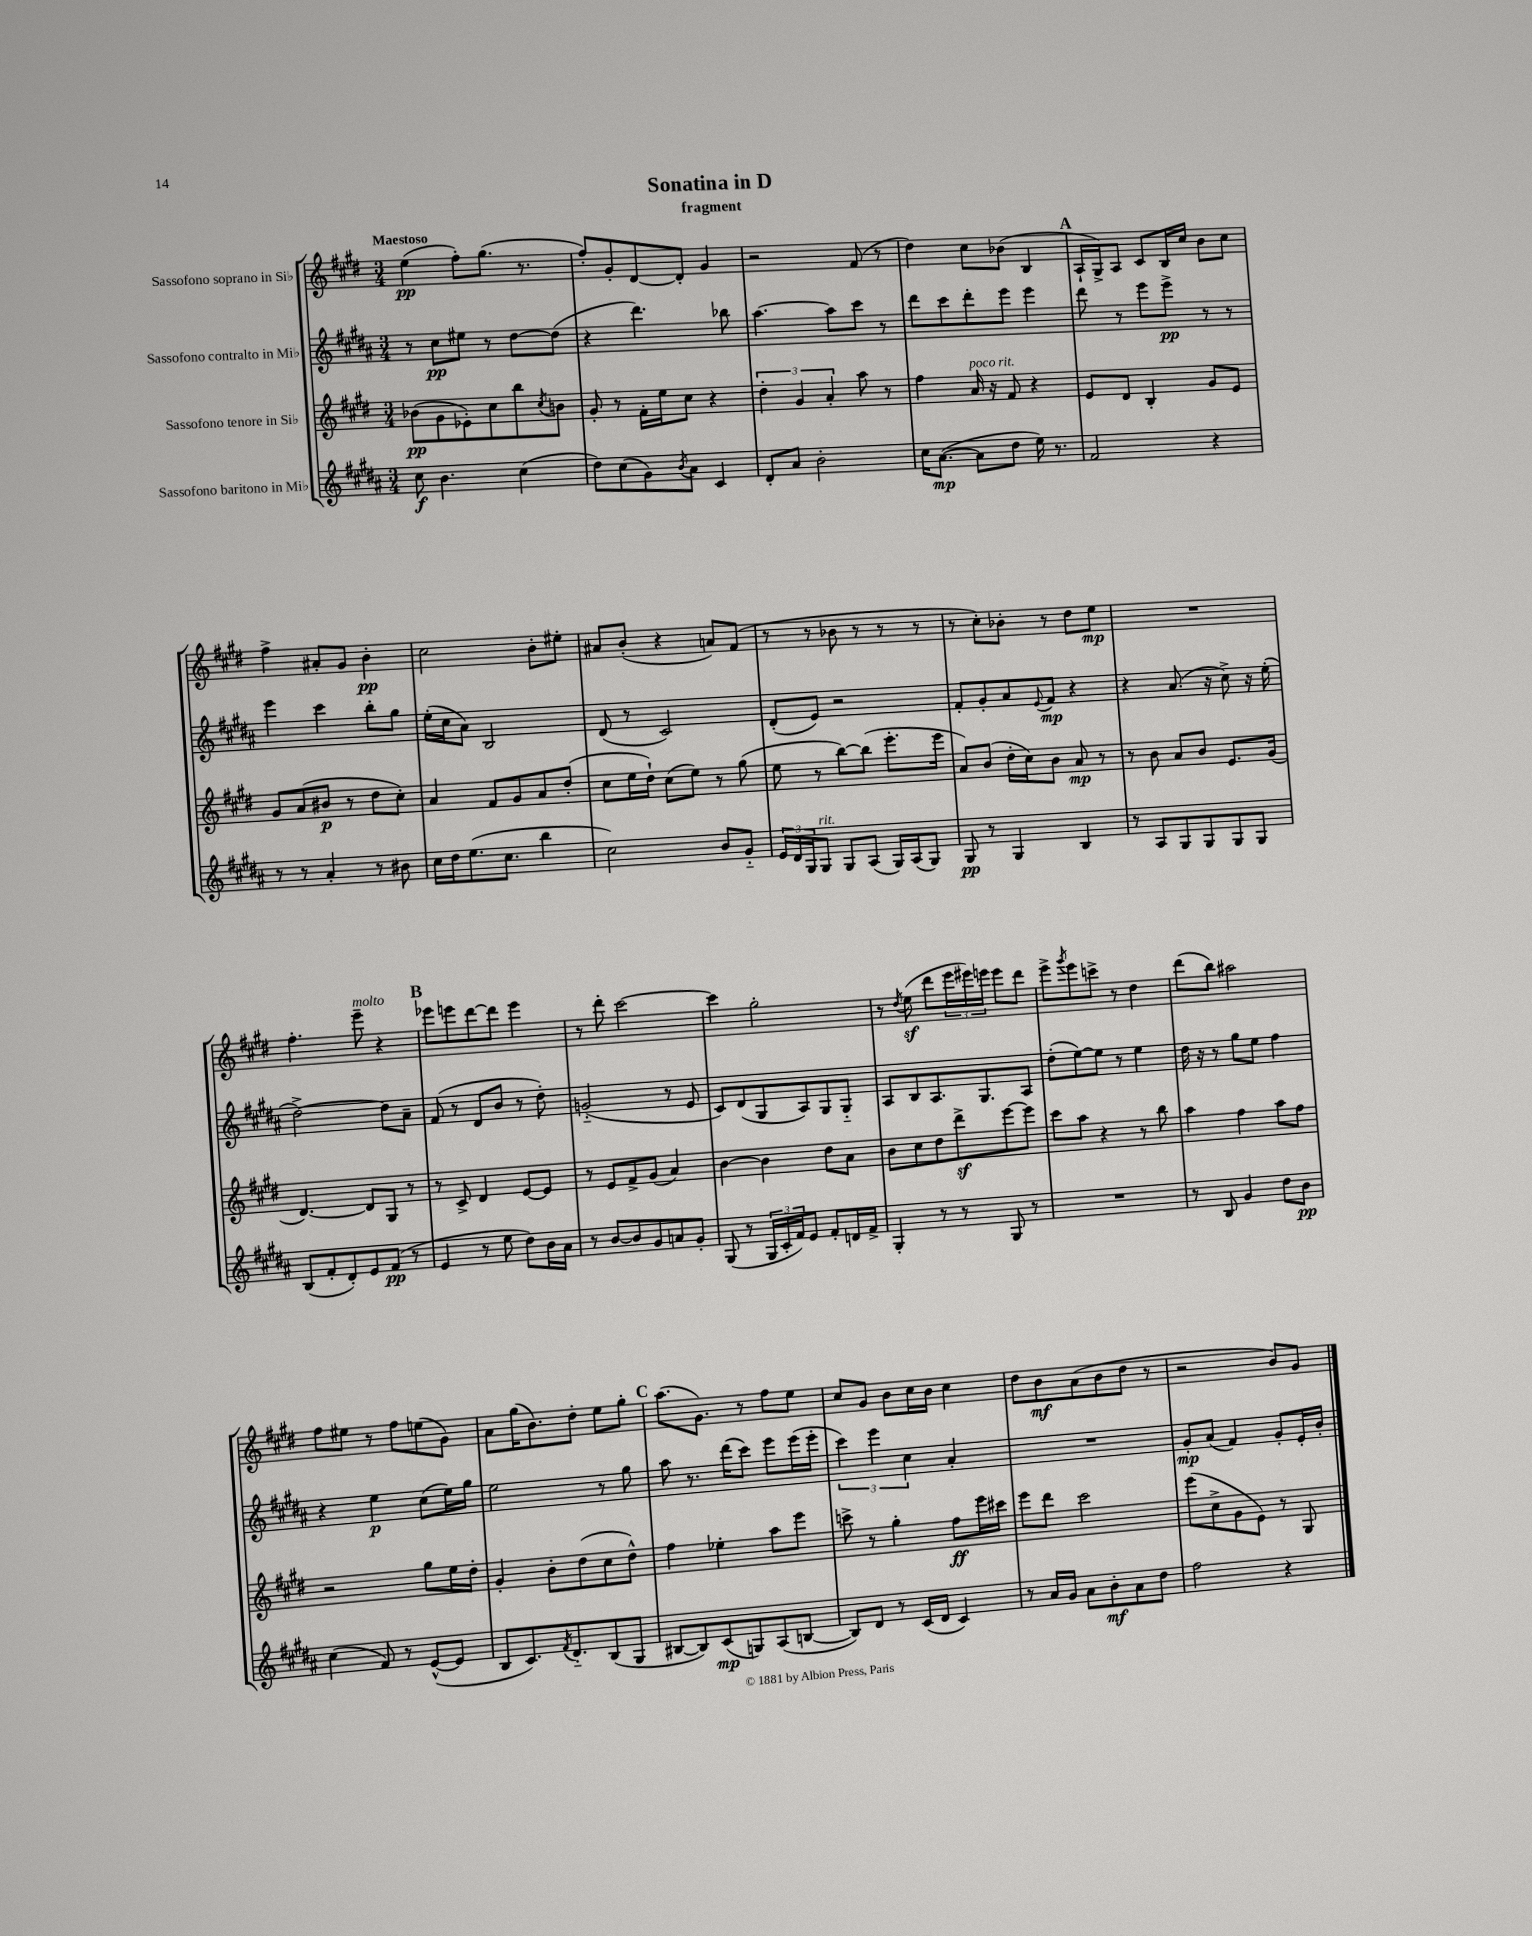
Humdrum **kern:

**kern	**dynam	**kern	**dynam	**kern	**dynam	**kern	**dynam
*part4	*part4	*part3	*part3	*part2	*part2	*part1	*part1
*staff4	*staff4	*staff3	*staff3	*staff2	*staff2	*staff1	*staff1
*I"Sassofono baritono in Mi♭	*	*I"Sassofono tenore in Si♭	*	*I"Sassofono contralto in Mi♭	*	*I"Sassofono soprano in Si♭	*
*clefG2	*	*clefG2	*	*clefG2	*	*clefG2	*
*k[f#c#g#d#a#]	*	*k[f#c#g#d#]	*	*k[f#c#g#d#a#]	*	*k[f#c#g#d#]	*
*M3/4	*	*M3/4	*	*M3/4	*	*M3/4	*
=1	=1	=1	=1	=1	=1	=1	=1
!	!	!	!	!	!	!LO:TX:a:B:t=Maestoso	!
8cc#\	f	(8b-X\L	pp	8r	.	(4ee\	pp
4.b\	.	8g#\	.	8cc#\L	pp	.	.
.	.	8e-X'\)	.	8ee#X\J	.	8ff#'\L)	.
.	.	8cc#\	.	8r	.	(8.gg#\J	.
(4cc#\	.	8bb\	.	[8dd#\L	.	.	.
.	.	.	.	.	.	8.r	.
.	.	8qcc#/	.	.	.	.	.
.	.	8bn\J	.	(8dd#\J]	.	.	.
=2	=2	=2	=2	=2	=2	=2	=2
8dd#\L)	.	8g#'/	.	4r	.	8ff#'/L)	.
(8cc#\	.	8r	.	.	.	8g#'/	.
8g#\)	.	16f#'\LL	.	4.ddd#\)	.	[8d#/	.
.	.	16ee\J	.	.	.	.	.
8qb/	.	.	.	.	.	.	.
8a#\J	.	8cc#\J	.	.	.	8d#'/J]	.
4c#/	.	4r	.	.	.	4g#/	.
.	.	.	.	8bb-X\	.	.	.
=3	=3	=3	=3	=3	=3	=3	=3
8d#'/L	.	6dd#'\	.	[4.aa#\	.	2r	.
8a#/J	.	.	.	.	.	.	.
.	.	6g#/	.	.	.	.	.
2b'\	.	.	.	.	.	.	.
.	.	6a'/	.	.	.	.	.
.	.	.	.	8aa#\L]	.	.	.
.	.	8aa\	.	8ccc#\J	.	(8f#/	.
.	.	8r	.	8r	.	8r	.
=4	=4	=4	=4	=4	=4	=4	=4
16cc#\KL	.	4ff#\	.	8ddd#\L	.	4dd#\)	.
([8.a#\J	mp	.	.	.	.	.	.
.	.	.	.	8ccc#\	.	.	.
!	!	!LO:TX:a:i:t=poco rit.	!	!	!	!	!
8a#\L]	.	16a/	.	8ddd#'\	.	8cc#\L	.
.	.	16r	.	.	.	.	.
8dd#\J	.	8f#/	.	8eee\J	.	(8b-X\J	.
16ee\)	.	4r	.	4eee\	.	4B/	.
8.r	.	.	.	.	.	.	.
!!LO:REH:place=s1:t=A
=5	=5	=5	=5	=5	=5	=5	=5
2f#/	.	8e/L	.	8ddd#\	.	16A`/LL	.
.	.	.	.	.	.	16G#^/J)	.
.	.	8d#/J	.	8r	.	8A/J	.
.	.	4B'/	.	8eee\L	.	8c#/L	.
.	.	.	.	8eee^\J	pp	16B/L	.
.	.	.	.	.	.	16cc#/JJ	.
4r	.	8g#/L	.	8r	.	8b\L	.
.	.	8e/J	.	8r	.	8cc#\J	.
!!LO:LB:g=z
=6	=6	=6	=6	=6	=6	=6	=6
8r	.	8g#/L	.	4eee\	.	4ff#^\	.
8r	.	(8a/	.	.	.	.	.
4a#'/	.	8b#X/J	p	4ccc#\	.	8a#X'/L	.
.	.	8r	.	.	.	8g#/J	.
8r	.	8dd#\L	.	8bb'\L	.	4b'\	pp
8b#X\	.	8cc#'\J)	.	8gg#\J	.	.	.
=7	=7	=7	=7	=7	=7	=7	=7
16cc#\LL	.	4a/	.	(16ee'\LL	.	2cc#\	.
16dd#\J	.	.	.	16cc#\J	.	.	.
(8.ee\	.	.	.	8a#\J)	.	.	.
.	.	8f#/L	.	2B/	.	.	.
8.cc#\J	.	.	.	.	.	.	.
.	.	8g#/	.	.	.	.	.
4bb\	.	8a/	.	.	.	8b'\L	.
.	.	(8dd#'/J	.	.	.	8ee#X'\J	.
=8	=8	=8	=8	=8	=8	=8	=8
2cc#\)	.	8cc#\L	.	(8d#/	.	8a#X/L	.
.	.	16ee\L	.	8r	.	(8b'/J	.
.	.	16dd#`\JJ)	.	.	.	.	.
.	.	(8cc#\L	.	2c#/)	.	4r	.
.	.	8ee\J)	.	.	.	.	.
8b/L	.	8r	.	.	.	8an/L)	.
8g#/J	.	(8gg#\	.	.	.	(8f#/J	.
=9	=9	=9	=9	=9	=9	=9	=9
24e/LL	.	8ee\	.	(8d#'/L	.	8r	.
24d#/	.	.	.	.	.	.	.
24G#/J	.	.	.	.	.	.	.
!LO:TX:a:i:t=rit.	!	!	!	!	!	!	!
8G#/J	.	8r	.	8e/J)	.	8r	.
8G#/L	.	[8bb\L)	.	2r	.	8b-X\	.
(8A#/J	.	(8bb\J]	.	.	.	8r	.
16G#/LL)	.	8.eee'\L	.	.	.	8r	.
(16A#/J	.	.	.	.	.	.	.
8G#/J)	.	.	.	.	.	8r	.
.	.	16eee\Jk	.	.	.	.	.
=10	=10	=10	=10	=10	=10	=10	=10
8G#/	pp	8a/L)	.	8f#'/L	.	8r	.
8r	.	(8b/J	.	8g#'/	.	8cc#'\L)	.
4G#/	.	16dd#'\LL	.	8a#/	.	8b-X'\J	.
.	.	16cc#\J)	.	.	.	.	.
.	.	.	.	8qqe/	.	.	.
.	.	8b\J	.	8f#/J	mp	8r	.
4B/	.	8a/	mp	4r	.	8dd#\L	.
.	.	8r	.	.	.	8ee\J	mp
=11	=11	=11	=11	=11	=11	=11	=11
8r	.	8r	.	4r	.	2.r	.
8A#/L	.	8b\	.	.	.	.	.
8G#/	.	8a/L	.	(8.a#/	.	.	.
8G#/	.	8b/J	.	.	.	.	.
.	.	.	.	16r	.	.	.
8G#/	.	8.e/L	.	8cc#^\)	.	.	.
8G#/J	.	.	.	16r	.	.	.
.	.	(16g#/Jk	.	(16ee'\	.	.	.
!!LO:LB:g=z
=12	=12	=12	=12	=12	=12	=12	=12
(8B/L	.	[4.d#/)	.	[2dd#^\)	.	4.ff#'\	.
8f#'/	.	.	.	.	.	.	.
8d#'/)	.	.	.	.	.	.	.
!	!	!	!	!	!	!LO:TX:a:i:t=molto	!
8e/	.	8d#/L]	.	.	.	8eee~\	.
(8f#/J	pp	8G#/J	.	8dd#\L]	.	4r	.
8r	.	8r	.	8a#~\J	.	.	.
!!LO:REH:place=s1:t=B
=13	=13	=13	=13	=13	=13	=13	=13
4e/	.	8r	.	(8f#/	.	8eee-X\L	.
.	.	8c#^/	.	8r	.	8eeen\	.
8r	.	4d#/	.	8d#/L	.	[8ddd#\	.
8ee\	.	.	.	8b/J	.	8ddd#\J]	.
8dd#\L)	.	[8e/L	.	8r	.	4eee\	.
16b\L	.	8e/J]	.	8dd#'\)	.	.	.
16a#\JJ	.	.	.	.	.	.	.
=14	=14	=14	=14	=14	=14	=14	=14
8r	.	8r	.	(2gn/	.	8r	.
[8b/L	.	8e/L	.	.	.	8ddd#'\	.
8b/]	.	8f#^/	.	.	.	[2ccc#\	.
8g#/	.	(8g#/J	.	.	.	.	.
8an/	.	4a/)	.	8r	.	.	.
8g#'/J	.	.	.	8e/	.	.	.
=15	=15	=15	=15	=15	=15	=15	=15
(8G#/	.	[4b\	.	8c#/L)	.	4ccc#\]	.
8r	.	.	.	(8d#/	.	.	.
24G#/LL	.	4b\]	.	8G#/	.	2gg#'\	.
24c#'/	.	.	.	.	.	.	.
24f#/J)	.	.	.	.	.	.	.
8e/J	.	.	.	8A#/)	.	.	.
8f#'/L	.	8dd#\L	.	8G#/	.	.	.
16dn/L	.	8a\J	.	8G#/J	.	.	.
16f#^/JJ	.	.	.	.	.	.	.
=16	=16	=16	=16	=16	=16	=16	=16
4G#'/	.	8b\L	.	8A#/L	.	8r	.
.	.	.	.	.	.	8qdd#/	.
.	.	8cc#\	.	8B/	.	(8eez\	.
8r	.	8dd#\	.	8.A#/	.	8ddd#\L	.
8r	.	8ddd#z^\	.	.	.	24eee\L	.
.	.	.	.	.	.	24eee#X\)	.
.	.	.	.	8.G#/	.	.	.
.	.	.	.	.	.	24eeen\JJ	.
8G#/	.	[8eee\	.	.	.	8eee\L	.
8r	.	8eee\J]	.	8A#/J	.	8ddd#\J	.
=17	=17	=17	=17	=17	=17	=17	=17
2.r	.	8ccc#\L	.	(8dd#'\L	.	8eee^\L	.
.	.	.	.	.	.	8qggg#/	.
.	.	8aa\J	.	[8ee\)	.	8eee\	.
.	.	4r	.	8ee\J]	.	8cccn^\J	.
.	.	.	.	8r	.	8r	.
.	.	8r	.	4ee\	.	4dd#\	.
.	.	8bb\	.	.	.	.	.
=18	=18	=18	=18	=18	=18	=18	=18
8r	.	4aa\	.	16dd#\	.	(8ddd#\L	.
.	.	.	.	16r	.	.	.
8B/	.	.	.	8r	.	8bb\J)	.
4g#/	.	4ff#\	.	8gg#\L	.	2aa#X\	.
.	.	.	.	8ee\J	.	.	.
8dd#\L	.	8aa\L	.	4ff#\	.	.	.
8b\J	pp	8ff#\J	.	.	.	.	.
!!LO:LB:g=z
=19	=19	=19	=19	=19	=19	=19	=19
(4cc#\	.	2r	.	4r	.	8ff#\L	.
.	.	.	.	.	.	8ee#X\J	.
8f#/)	.	.	.	4ee\	p	8r	.
8r	.	.	.	.	.	8ff#\L	.
([8e^^/L	.	8gg#\L	.	(8cc#\L	.	(8een\	.
8e/J]	.	16ee\L	.	16ee\L)	.	8g#\J)	.
.	.	16dd#'\JJ	.	16gg#\JJ	.	.	.
=20	=20	=20	=20	=20	=20	=20	=20
8B/L	.	4g#'/	.	2ee\	.	8a\L	.
8.c#/)	.	.	.	.	.	(16gg#\K	.
.	.	.	.	.	.	8.b\)	.
.	.	8b'\L	.	.	.	.	.
8qf#/	.	.	.	.	.	.	.
8.d#/	.	.	.	.	.	.	.
.	.	(8dd#\	.	.	.	8dd#'\J	.
(8B/	.	8cc#\	.	8r	.	8ee\L	.
8G#/J	.	8dd#^^\J)	.	8gg#\	.	8gg#'\J	.
!!LO:REH:place=s1:t=C
=21	=21	=21	=21	=21	=21	=21	=21
[8B#X/L	.	4ff#\	.	8aa#\	.	(8.aa\L	.
8B#/])	.	.	.	8.r	.	.	.
.	.	.	.	.	.	8.g#\J)	.
(8c#/	mp	4ee-X'\	.	.	.	.	.
.	.	.	.	(16ddd#\KL	.	.	.
8Gn/)	.	.	.	8ccc#\J)	.	8r	.
(8A#/	.	8aa\L	.	8eee\L	.	8ff#\L	.
[8Bn/J	.	8eee\J	.	(16eee\L	.	8ee\J	.
.	.	.	.	16eee'\JJ	.	.	.
=22	=22	=22	=22	=22	=22	=22	=22
8B/L])	.	8cccn^\	.	6ccc#\)	.	8cc#/L	.
8d#/J	.	8r	.	.	.	8g#/J	.
.	.	.	.	6eee\	.	.	.
8r	.	4gg#'\	.	.	.	8b\L	.
.	.	.	.	6cc#\	.	.	.
(16c#/LL	.	.	.	.	.	16cc#\L	.
16d#/JJ	.	.	.	.	.	16b\JJ	.
4c#/)	.	8ff#\L	ff	4a#'/	.	4cc#\	.
.	.	16eee\L	.	.	.	.	.
.	.	16ccc#X\JJ	.	.	.	.	.
=23	=23	=23	=23	=23	=23	=23	=23
8r	.	8eee\L	.	2.r	.	8dd#\L	.
16a#/LL	.	8ddd#\J	.	.	.	8b\	mf
16g#/JJ	.	.	.	.	.	.	.
8a#\L	.	2ccc#\	.	.	.	(8a\	.
8b'\	mf	.	.	.	.	8b\	.
8a#\	.	.	.	.	.	8dd#\J	.
8dd#\J	.	.	.	.	.	8r	.
=24	=24	=24	=24	=24	=24	=24	=24
2ff#\	.	(8eee\L	.	8g#'/L	mp	2r	.
.	.	8cc#^\	.	(8a#/J	.	.	.
.	.	8g#\	.	4f#/)	.	.	.
.	.	8e\J)	.	.	.	.	.
4r	.	8r	.	8g#'/L	.	8b/L)	.
.	.	8G#/	.	16e'/L	.	8g#/J	.
.	.	.	.	16b'/JJ	.	.	.
==	==	==	==	==	==	==	==
*-	*-	*-	*-	*-	*-	*-	*-
